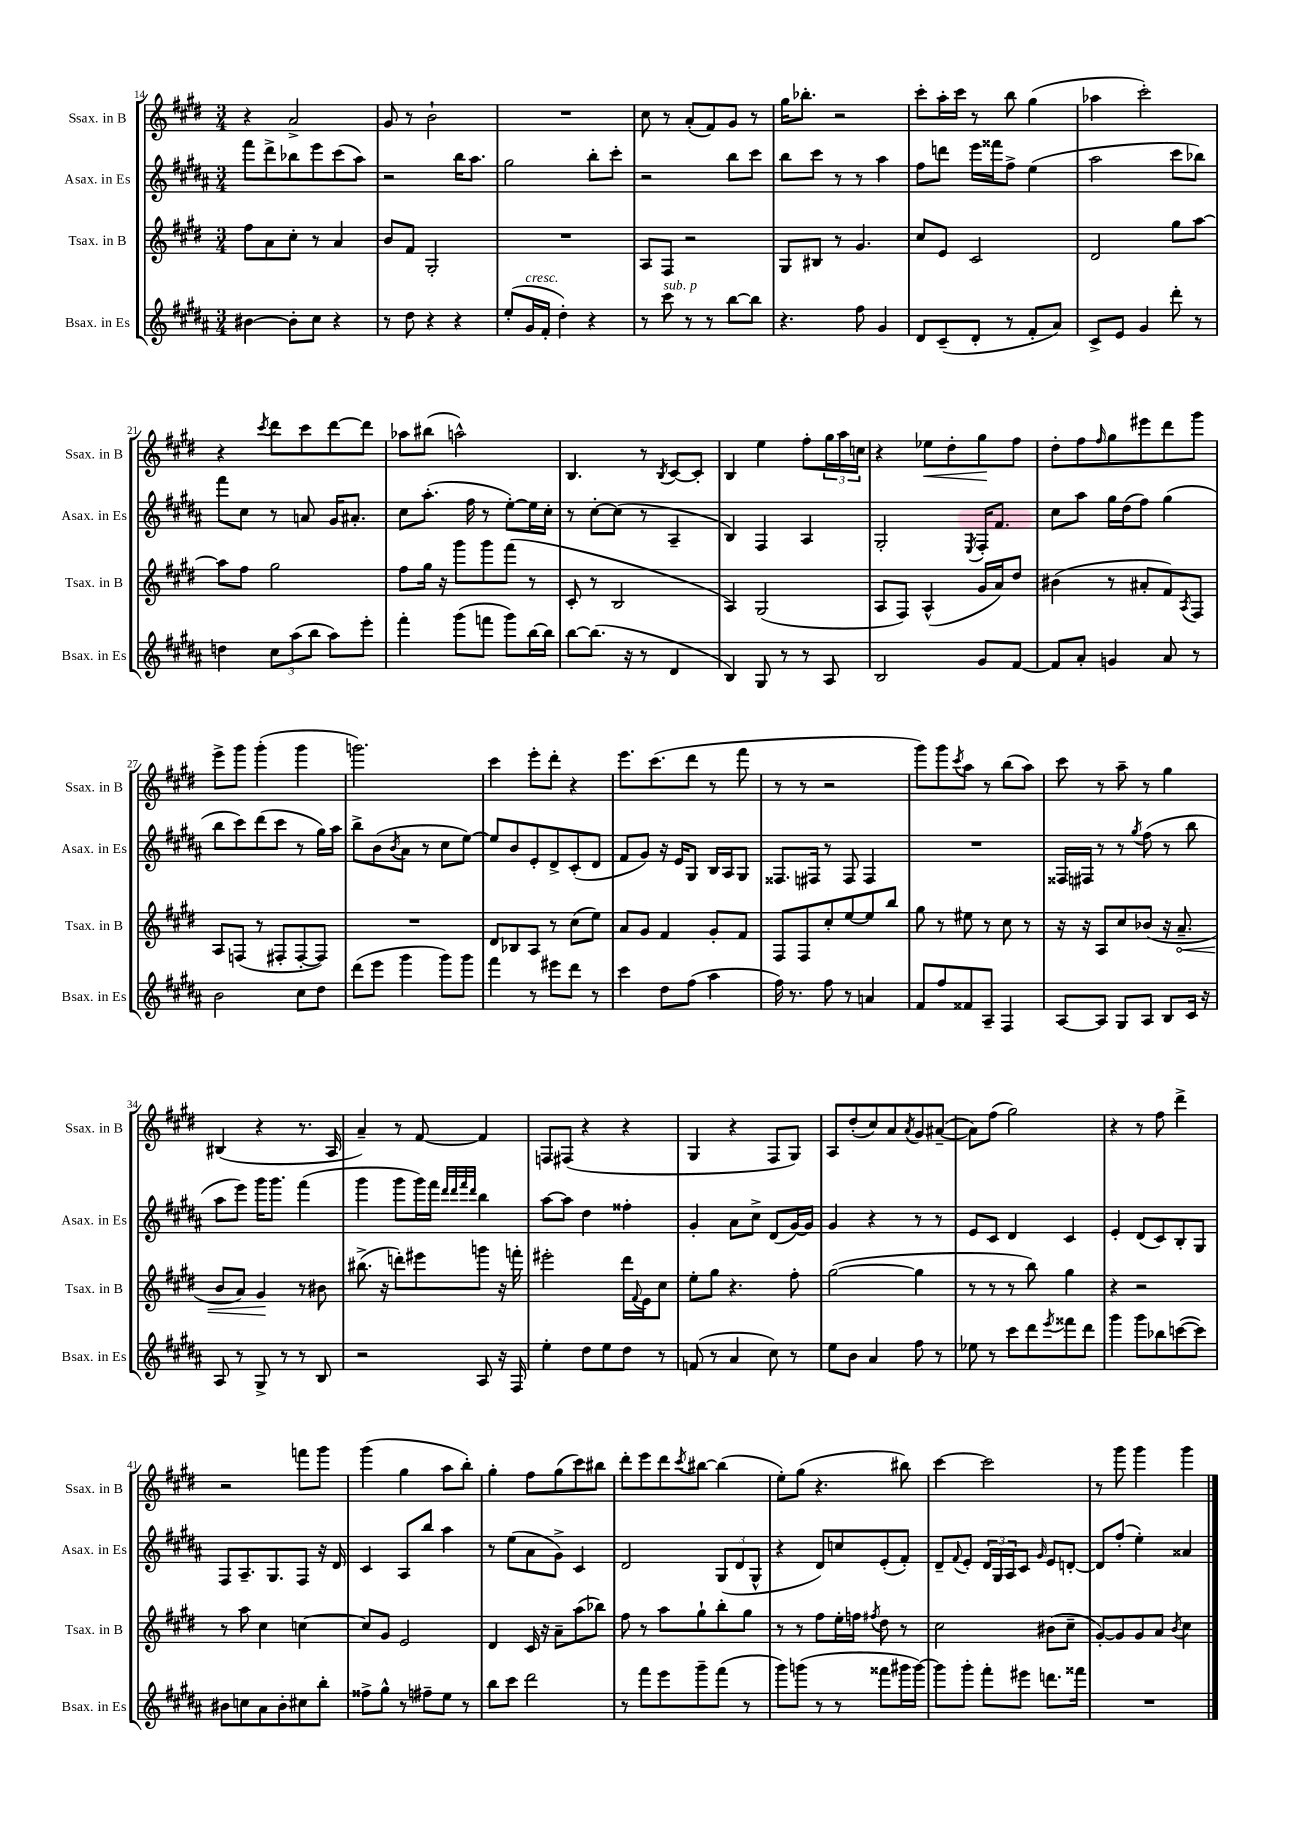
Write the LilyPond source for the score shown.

<<
\new StaffGroup <<
\new Staff = "s0" \with { instrumentName = "Ssax. in B" shortInstrumentName = "Ssax. in B" } {
    \clef treble \key e \major \numericTimeSignature \time 3/4
    r4 a'2-> |
    gis'8 r8 b'2-! |
    R2. |
    cis''8 r8 a'8-.( fis'8) gis'8 r8 |
    gis''16 bes''8.-. r2 |
    cis'''8-. a''16-. cis'''16 r8 b''8 gis''4( |
    aes''4 cis'''2-.) |
    r4 \acciaccatura { cis'''8 } dis'''8 cis'''8 dis'''8~ dis'''8 |
    aes''8 bis''8( a''2-^) |
    b4. r8 \acciaccatura { b8 } cis'8~ cis'8-. |
    b4 e''4 fis''8-. \tuplet 3/2 { gis''16 a''16 c''16 } |
    r4 ees''8\< dis''8-. gis''8\! fis''8 |
    dis''8-. fis''8 \grace { fis''16 } gis''8 eis'''8 dis'''8 gis'''8 |
    e'''8-> gis'''8 gis'''4-.( gis'''4 |
    g'''2.) |
    cis'''4 e'''8-. dis'''8-. r4 |
    e'''8. cis'''8.( dis'''8 r8 fis'''8 |
    r8 r8 r2 |
    gis'''8) gis'''8 \acciaccatura { cis'''8 } a''8 r8 b''8( a''8) |
    cis'''8 r8 a''8-- r8 gis''4 |
    bis4( r4 r8. a16 |
    a'4--) r8 fis'8~ fis'4 |
    f8 fis8( r4 r4 |
    gis4 r4 fis8 gis8) |
    a8 dis''8-.( cis''8) a'8 \acciaccatura { a'8 } gis'8 ais'8~--( |
    ais'8) fis''8( gis''2) |
    r4 r8 fis''8 dis'''4-> |
    r2 f'''8 gis'''8 |
    gis'''4( gis''4 a''8 b''8-.) |
    gis''4-. fis''8 gis''8( cis'''8) bis''8 |
    dis'''8-. e'''8 dis'''8 \acciaccatura { cis'''8 } bis''8~ bis''4( |
    e''8-.) gis''8( r4. bis''8) |
    cis'''4~ cis'''2 |
    r8 gis'''8 gis'''4 gis'''4 \bar "|." |
}
\new Staff = "s1" \with { instrumentName = "Asax. in Es" shortInstrumentName = "Asax. in Es" } {
    \clef treble \key b \major \numericTimeSignature \time 3/4
    fis'''8 dis'''8-> bes''8 e'''8 cis'''8( ais''8) |
    r2 b''16 ais''8. |
    gis''2 b''8-. cis'''8-. |
    r2 b''8 cis'''8 |
    b''8 cis'''8 r8 r8 ais''4 |
    fis''8 d'''8 e'''16 fisis'''16 fis''8-> e''4( |
    ais''2 cis'''8 bes''8) |
    fis'''8 cis''8 r8 a'8 gis'16 ais'8.-. |
    cis''8 ais''8.-.( fis''16 r8 e''8~-.) e''16 cis''16-. |
    r8 cis''8~-. cis''8( r8 ais4-- |
    b4) fis4 ais4 |
    gis2-. \acciaccatura { e8 } fis16-. fis'8. |
    cis''8 ais''8 gis''16 dis''16( fis''8) gis''4( |
    b''8 cis'''8) dis'''8( cis'''8 r8 gis''16) ais''16 |
    b''8-> b'8( \acciaccatura { b'8 } ais'8 r8 cis''8 e''8~) |
    e''8 b'8 e'8-. dis'8-> cis'8-.( dis'8 |
    fis'8 gis'8) r16 e'16 gis8 b16 ais16 gis8 |
    fisis8. fis16 r8 fis8 fis4 |
    R2. |
    fisis16 fis16 r8 r8 \acciaccatura { gis''8 } fis''8( r8 b''8 |
    ais''8 e'''8) gis'''16 gis'''8. fis'''4( |
    gis'''4 gis'''8 gis'''16) fis'''16 \grace { dis'''32 dis'''32 fis'''32 dis'''32 } b''4 |
    ais''8~ ais''8 dis''4 fisis''4-. |
    gis'4-. ais'8 cis''8-> dis'8( gis'16~) gis'16 |
    gis'4 r4 r8 r8 |
    e'8 cis'8 dis'4 cis'4 |
    e'4-. dis'8( cis'8) b8-. gis8 |
    fis8 ais8.-- gis8. fis8 r16 dis'16 |
    cis'4 ais8 b''8 ais''4 |
    r8 e''8( ais'8 gis'8->) cis'4 |
    dis'2 \tuplet 3/2 { gis8( dis'8 gis8-^ } |
    r4 dis'8) c''8 e'8-.( fis'8-.) |
    dis'8-- \appoggiatura { fis'8 } e'8-. \tuplet 3/2 { dis'16 gis16 ais16 } cis'8 \grace { gis'16 } e'8 d'8~-. |
    d'8 fis''8-.( e''4-.) aisis'4 \bar "|." |
}
\new Staff = "s2" \with { instrumentName = "Tsax. in B" shortInstrumentName = "Tsax. in B" } {
    \clef treble \key e \major \numericTimeSignature \time 3/4
    fis''8 a'8 cis''8-. r8 a'4 |
    b'8 fis'8 gis2-. |
    R2. |
    a8 fis8 r2 |
    gis8 bis8 r8 gis'4. |
    cis''8 e'8 cis'2 |
    dis'2 gis''8 a''8~ |
    a''8 fis''8 gis''2 |
    fis''8 gis''16 r16 gis'''8 gis'''8 fis'''8( r8 |
    cis'8-. r8 b2 |
    a4) gis2( |
    a8 fis8) a4-^( gis'16 a'16) dis''8 |
    bis'4( r8 ais'8-. fis'8) \acciaccatura { a8 } fis8 |
    a8 f8( r8 fis8-. fis8~-. fis8) |
    R2. |
    dis'8 bes8 a8 r8 cis''8( e''8) |
    a'8 gis'8 fis'4 gis'8-. fis'8 |
    fis8 fis8 cis''8-. e''8~ e''8 b''8 |
    gis''8 r8 eis''8 r8 cis''8 r8 |
    r16 r16 a8 cis''8 bes'8( r16 \once \override Hairpin.circled-tip = ##t a'8.--\< |
    b'8 a'8) gis'4\! r8 bis'8 |
    bis''8.->( r16 d'''8-.) eis'''8 g'''8 r16 f'''16-. |
    eis'''2-. dis'''16 \appoggiatura { fis'8 } e'16 cis''8 |
    e''8-. gis''8 r4. fis''8-. |
    gis''2~( gis''4 |
    r8 r8 r8 b''8) gis''4 |
    r4 r2 |
    r8 a''8 cis''4 c''4~ |
    c''8 gis'8 e'2 |
    dis'4 cis'16 r16 a'8-- a''8( bes''8) |
    fis''8 r8 a''8 gis''8-! b''8-. gis''8 |
    r8 r8 fis''8 e''16-. f''16 \acciaccatura { fis''8 } dis''8 r8 |
    cis''2 bis'8( cis''8-- |
    gis'8~-.) gis'8 gis'8 a'8 \acciaccatura { b'8 } cis''4 \bar "|." |
}
\new Staff = "s3" \with { instrumentName = "Bsax. in Es" shortInstrumentName = "Bsax. in Es" } {
    \clef treble \key b \major \numericTimeSignature \time 3/4
    bis'4~ bis'8-. cis''8 r4 |
    r8 dis''8 r4 r4 |
    e''8-.( gis'16^\markup { \italic "cresc." } fis'16-. dis''4-.) r4 |
    r8 cis'''8^\markup { \italic "sub. p" } r8 r8 b''8~ b''8 |
    r4. fis''8 gis'4 |
    dis'8 cis'8--( dis'8-. r8 fis'8-. ais'8) |
    cis'8-> e'8 gis'4 dis'''8-. r8 |
    d''4 \tuplet 3/2 { cis''8 ais''8( b''8 } ais''8) e'''8-. |
    fis'''4-. gis'''8( f'''8 gis'''8) b''16~ b''16 |
    b''8~ b''8.( r16 r8 dis'4 |
    b4) gis8 r8 r8 ais8 |
    b2 gis'8 fis'8~ |
    fis'8 ais'8-. g'4 ais'8 r8 |
    b'2 cis''8 dis''8 |
    dis'''8( e'''8 gis'''4 gis'''8) gis'''8 |
    fis'''4 r8 eis'''8 dis'''8 r8 |
    cis'''4 dis''8 fis''8( ais''4 |
    fis''16) r8. fis''8 r8 a'4 |
    fis'8 fis''8 fisis'8 ais8-- fis4 |
    ais8~ ais8 gis8 ais8 b8 cis'16 r16 |
    ais8 r8 gis8-> r8 r8 b8 |
    r2 ais8 r16 fis16 |
    e''4-. dis''8 e''8 dis''8 r8 |
    f'8( r8 ais'4 cis''8) r8 |
    e''8 b'8 ais'4 fis''8 r8 |
    ees''8 r8 cis'''8 dis'''8 \acciaccatura { e'''8 } fisis'''8 dis'''8 |
    gis'''4 gis'''8 bes''8 c'''8~( c'''8) |
    bis'8 c''8 ais'8 bis'8-. cis''8 b''8-. |
    fisis''8-> gis''8-^ r8 fis''8-- e''8 r8 |
    b''8 cis'''8 dis'''2 |
    r8 fis'''8 e'''8 gis'''8-- fis'''8( r8 |
    gis'''8) g'''8( r8 r8 fisis'''8 gis'''16 gis'''16~) |
    gis'''8 gis'''8-. fis'''8-. eis'''8 d'''8. fisis'''16 |
    R2. \bar "|." |
}
>>
>>
\layout { \context { \Score currentBarNumber = #14 } }
